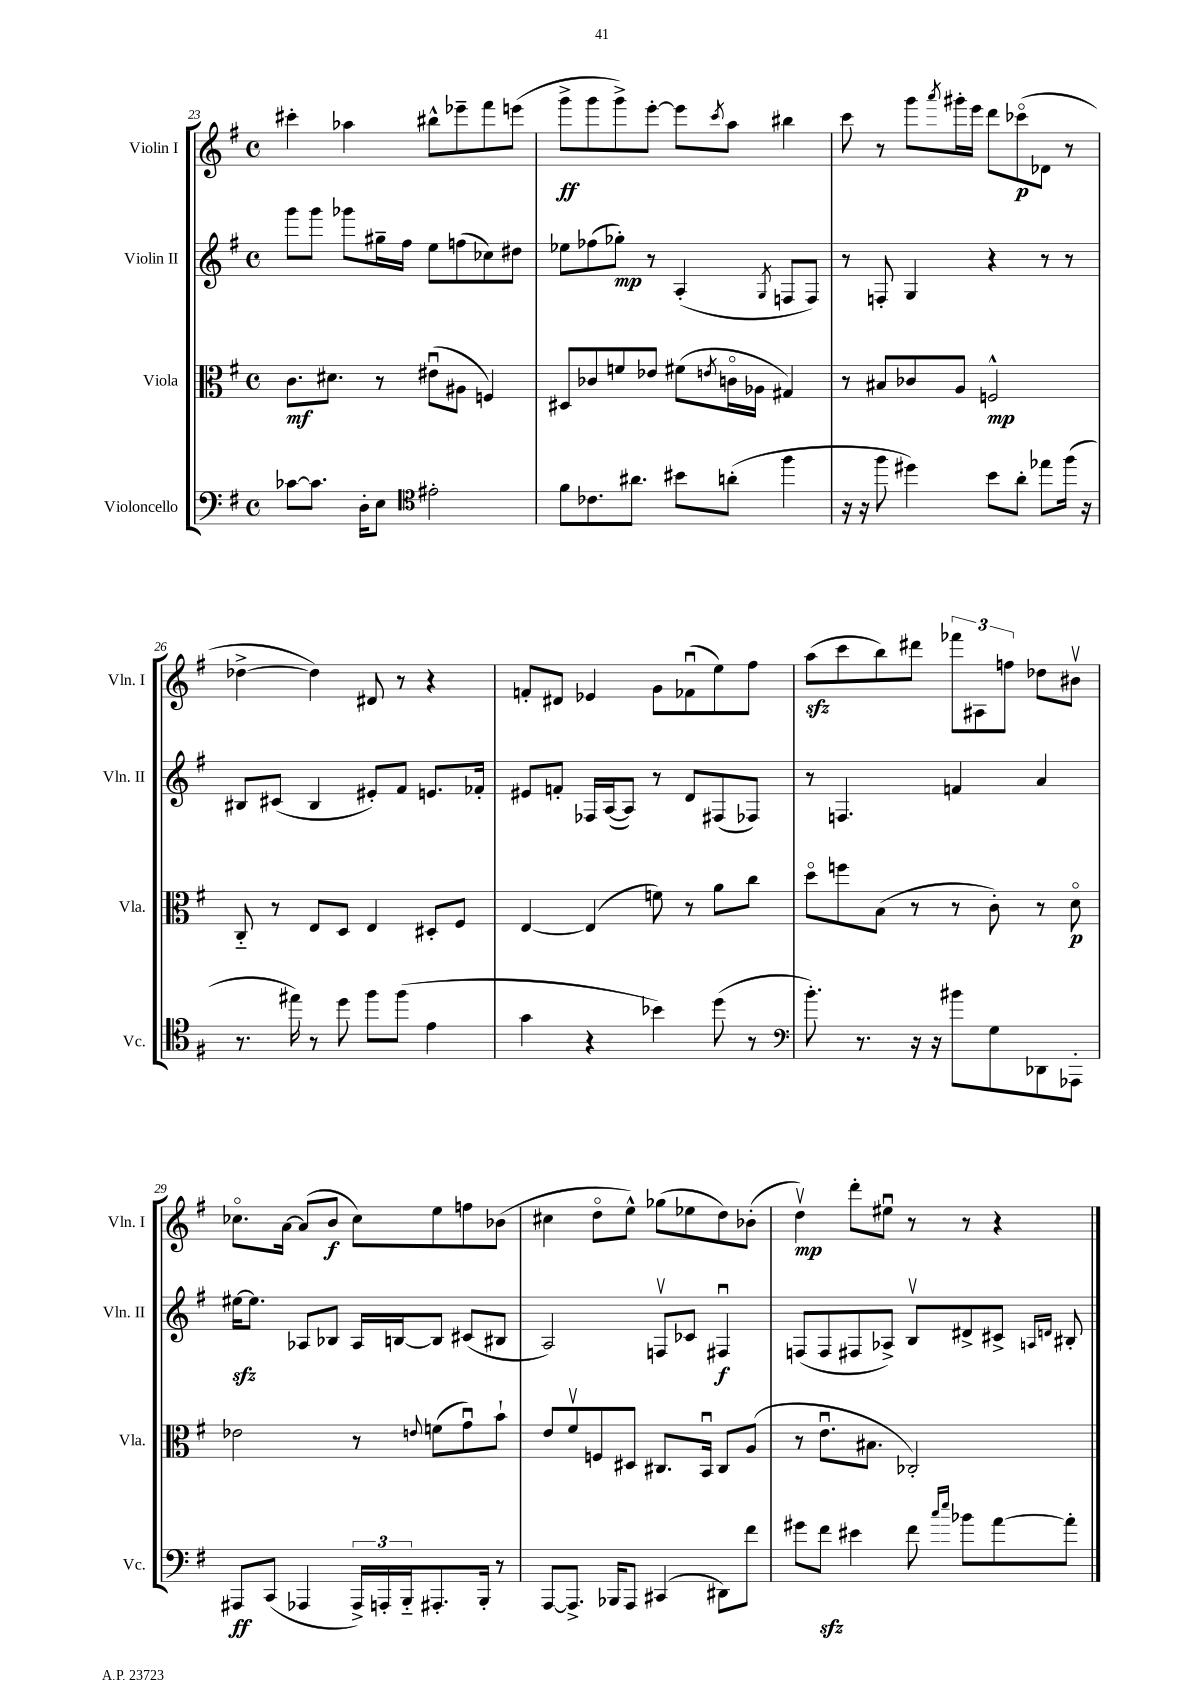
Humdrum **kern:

**kern	**dynam	**kern	**dynam	**kern	**dynam	**kern	**dynam
*part4	*part4	*part3	*part3	*part2	*part2	*part1	*part1
*staff4	*staff4	*staff3	*staff3	*staff2	*staff2	*staff1	*staff1
*I"Violoncello	*	*I"Viola	*	*I"Violin II	*	*I"Violin I	*
*I'Vc.	*	*I'Vla.	*	*I'Vln. II	*	*I'Vln. I	*
*clefF4	*	*clefC3	*	*clefG2	*	*clefG2	*
*k[f#]	*	*k[f#]	*	*k[f#]	*	*k[f#]	*
*M4/4	*	*M4/4	*	*M4/4	*	*M4/4	*
*met(c)	*	*met(c)	*	*met(c)	*	*met(c)	*
=23	=23	=23	=23	=23	=23	=23	=23
[8c-X\L	.	8.c\L	mf	8ggg\L	.	4ccc#X'\	.
8.c-\J]	.	.	.	8ggg\J	.	.	.
.	.	8.d#X\J	.	.	.	.	.
.	.	.	.	8ggg-X\L	.	4aa-X\	.
16D'\KL	.	.	.	.	.	.	.
8E\J	.	8r	.	16gg#X~\L	.	.	.
.	.	.	.	16ff#\JJ	.	.	.
*clefC4	*	*	*	*	*	*	*
2e#X'\	.	(8e#Xu\L	.	8ee\L	.	8bb#X^^\L	.
.	.	8A#X\J	.	(8ffn\	.	8eee-X~\	.
.	.	4Fn/)	.	8cc-X\)	.	8fff#\	.
.	.	.	.	8dd#X\J	.	(8eeen\J	.
=24	=24	=24	=24	=24	=24	=24	=24
8f#\L	.	8D#X/L	.	8ee-X\L	.	8ggg^\L	ff
8.c-X\	.	8c-X/	.	(8ff-X\	.	8ggg\	.
.	.	8fn/	.	8gg-X'\J)	mp	8ggg^\)	.
8.a#X\J	.	.	.	.	.	.	.
.	.	8e-X/J	.	8r	.	[8eee'\J	.
8b#X\L	.	(8f#X\L	.	(4A'/	.	8eee\L]	.
.	.	8qen/	.	.	.	8qccc/	.
(8an'\J	.	16cn\L	.	.	.	8aa\J	.
.	.	16A-X\JJ	.	.	.	.	.
.	.	.	.	8qG/	.	.	.
4ff#\	.	4G#X/)	.	8Fn/L	.	4bb#X\	.
.	.	.	.	8F/J)	.	.	.
=25	=25	=25	=25	=25	=25	=25	=25
16r	.	8r	.	8r	.	8ccc\	.
16r	.	.	.	.	.	.	.
8ff#\	.	8B#X/L	.	8Fn'/	.	8r	.
4dd#X\)	.	8c-X/	.	4G/	.	8ggg\L	.
.	.	.	.	.	.	8qaaa/	.
.	.	8A/J	.	.	.	16ggg#X'\L	.
.	.	.	.	.	.	16eee\JJ	.
8b\L	.	2Fn^^/	mp	4r	.	8ddd\L	.
8a'\J	.	.	.	.	.	(8ccc-X\	p
8ee-X\L	.	.	.	8r	.	8d-X\J	.
(16ff#\Jk	.	.	.	8r	.	8r	.
16r	.	.	.	.	.	.	.
!!LO:LB:g=z
=26	=26	=26	=26	=26	=26	=26	=26
8.r	.	8C/	.	8B#X/L	.	[4dd-X^\	.
.	.	8r	.	(8c#X/J	.	.	.
16ee#X\)	.	.	.	.	.	.	.
8r	.	8E/L	.	4B#/	.	4dd-\])	.
8dd\	.	8D/J	.	.	.	.	.
8ff#\L	.	4E/	.	8e#X'/L)	.	8d#X/	.
(8ff#\J	.	.	.	8f#/J	.	8r	.
4e\	.	8D#X'/L	.	8.en/L	.	4r	.
.	.	8F#/J	.	.	.	.	.
.	.	.	.	16f-X'/Jk	.	.	.
=27	=27	=27	=27	=27	=27	=27	=27
4g\	.	[4E/	.	8e#X/L	.	8fn'/L	.
.	.	.	.	8fn'/J	.	8d#X/J	.
4r	.	(4E/]	.	16F-X/LL	.	4e-X/	.
.	.	.	.	([16A/J	.	.	.
.	.	.	.	8A/J])	.	.	.
4b-X\)	.	8fn\)	.	8r	.	8g\L	.
.	.	8r	.	8d/L	.	(8f-Xu\	.
(8dd\	.	8a\L	.	(8F#X/	.	8ee\)	.
8r	.	8cc\J	.	8F-X/J)	.	8ff#\J	.
=28	=28	=28	=28	=28	=28	=28	=28
*clefF4	*	*	*	*	*	*	*
8.b'\)	.	8dd\L	.	8r	.	(8aazz\L	.
.	.	8ffn\	.	4.Fn/	.	8ccc\	.
8.r	.	.	.	.	.	.	.
.	.	(8B\J	.	.	.	8bb\)	.
16r	.	8r	.	.	.	8ddd#X\J	.
16r	.	.	.	.	.	.	.
8b#X\L	.	8r	.	4fn/	.	12fff-X\L	.
.	.	.	.	.	.	12A#X\	.
8G\	.	8c'\)	.	.	.	.	.
.	.	.	.	.	.	12ffn\J	.
8DD-X\	.	8r	.	4a/	.	8dd-X\L	.
8AAA-X'\J	.	8d\	p	.	.	8b#Xv\J	.
!!LO:LB:g=z
=29	=29	=29	=29	=29	=29	=29	=29
8AAA#X/L	ff	2e-X\	.	[16ee#Xzz\KL	.	8.cc-X\L	.
.	.	.	.	8.ee#\J]	.	.	.
(8CC/J	.	.	.	.	.	.	.
.	.	.	.	.	.	[16a\Jk	.
4AAA-X/	.	.	.	8A-X/L	.	(8a/L]	.
.	.	.	.	8B-X/J	.	8b/J	f
24AAA-^/LL)	.	8r	.	16A-/LL	.	8cc-\L)	.
24AAAn'/	.	.	.	.	.	.	.
.	.	.	.	[16Bn/J	.	.	.
24BBB/J	.	.	.	.	.	.	.
.	.	8qqen/	.	.	.	.	.
8.AAA#X'/	.	(8fn\L	.	8B/J]	.	8ee\	.
.	.	8gu\)	.	(8c#X/L	.	8ffn\	.
16BBB'/Jk	.	.	.	.	.	.	.
8r	.	8b`\J	.	8B#X/J	.	(8b-X\J	.
=30	=30	=30	=30	=30	=30	=30	=30
[8AAA/L	.	8e/L	.	2A/)	.	4cc#X\	.
8.AAA^/J]	.	8f#v/	.	.	.	.	.
.	.	8Fn/	.	.	.	8dd\L	.
16BBB-X/KL	.	.	.	.	.	.	.
8AAA/J	.	8D#X/J	.	.	.	8ee^^\J)	.
(4CC#X/	.	8.C#X/L	.	8Fnv/L	.	(8gg-X\L	.
.	.	.	.	8c-X/J	.	8ee-X\	.
.	.	16BBu/Jk	.	.	.	.	.
8DD#X\L)	.	8C#/L	.	4F#Xu/	f	8dd\)	.
8f#\J	.	(8A/J	.	.	.	(8b-X'\J	.
=31	=31	=31	=31	=31	=31	=31	=31
8g#X\L	.	8r	.	(8Fn/L	.	4ddv\)	mp
8f#zz\J	.	8.eu\L	.	8F/	.	.	.
4e#X\	.	.	.	8F#X/	.	8ddd'\L	.
.	.	8.B#X\J	.	.	.	.	.
.	.	.	.	8A-X^/J)	.	8ee#Xu\J	.
8f#\	.	2C-X'/)	.	8Bv/L	.	8r	.
16qqcc/LL	.	.	.	.	.	.	.
16qqee/JJ	.	.	.	.	.	.	.
8b-X\L	.	.	.	8d#X^/	.	8r	.
[8a\	.	.	.	8c#X^/J	.	4r	.
.	.	.	.	16qqAn/LL	.	.	.
.	.	.	.	16qqdn/JJ	.	.	.
8a'\J]	.	.	.	8B#X'/	.	.	.
==	==	==	==	==	==	==	==
*-	*-	*-	*-	*-	*-	*-	*-
